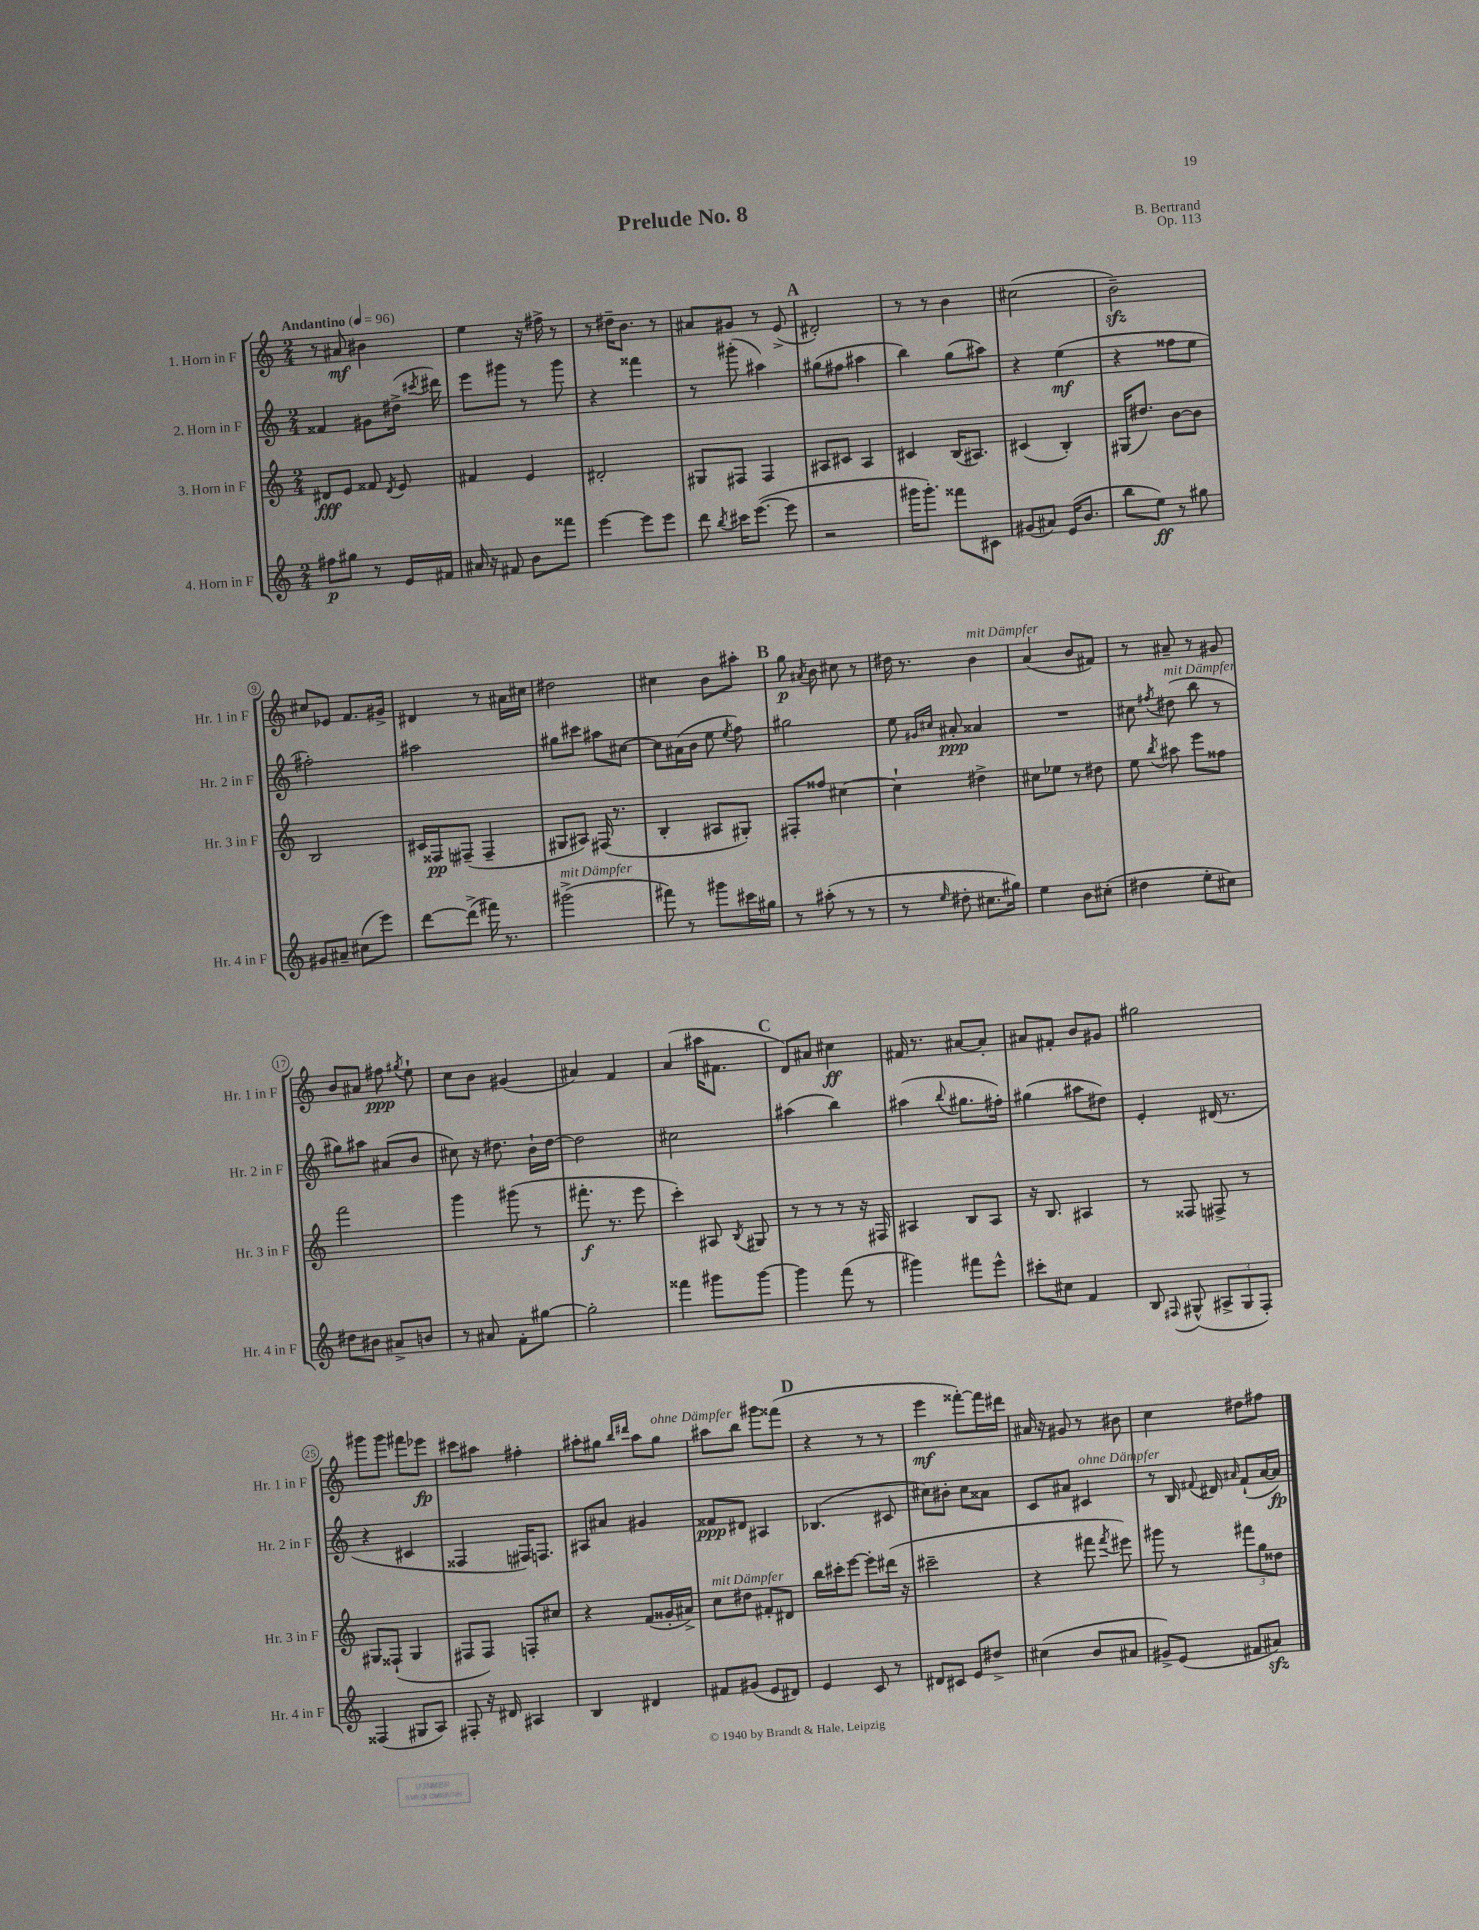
\header { title = "Prelude No. 8" composer = "B. Bertrand" opus = "Op. 113" }
<<
\new StaffGroup <<
\new Staff = "s0" \with { instrumentName = "1. Horn in F" shortInstrumentName = "Hr. 1 in F" } {
    \clef treble \key c \major \numericTimeSignature \time 2/4 \tempo "Andantino" 4 = 96
    \autoBeamOff r8 ais'8\mf bis'4 |
    e''4 r16 fis''16-> r8 |
    r8 dis''16[-- b'8.] r8 |
    ais'8[ gis'8] r8 e'8->( |
    \mark \markup { \bold "A" } dis'2-.) |
    r8 r8 b'4 |
    cis''2( |
    b'2--\sfz) |
    cis''8[ ees'8] f'8.[ gis'16]-> |
    dis'4 r8 ais'16[ cis''16] |
    dis''2 |
    cis''4 b'8[ ais''8]-. |
    \mark \markup { \bold "B" } g''8\p \acciaccatura { ais'8 } b'8 cis''8 r8 |
    dis''16 r8. b'4^\markup { \italic "mit Dämpfer" } |
    a'4( b'8[ fis'8]) |
    r8 ais'8-- r8 gis'8 |
    b'8[ ais'8] fis''8\ppp \acciaccatura { gis''8 } e''8-! |
    c''8[ b'8] gis'4( |
    ais'4) f'4 |
    a'4( ais''16[ fis'8.] |
    \mark \markup { \bold "C" } d'8[) ais'8] cis''4\ff |
    fis'16 r8. ais'8[~ ais'8]-. |
    ais'8[ fis'8]-. b'8[ gis'8] |
    gis''2 |
    gis'''8[ gis'''8] fis'''8[ ees'''8]\fp |
    cis'''8[ ais''8] fis''4-. |
    ais''8[-. gis''8] \grace { b''16[ dis'''16] } ais''8[ gis''8]^\markup { \italic "ohne Dämpfer" } |
    ais''8[ b''8] gis'''8[ fisis'''8]( |
    \mark \markup { \bold "D" } r4 r8 r8 |
    e'''4\mf fisis'''8[~-.) fisis'''16 dis'''16] |
    ais'16 r16 gis'8 r8 bis'8 |
    c''4 dis''8[ fis''8] \bar "|." |
}
\new Staff = "s1" \with { instrumentName = "2. Horn in F" shortInstrumentName = "Hr. 2 in F" } {
    \clef treble \key c \major \numericTimeSignature \time 2/4
    \autoBeamOff fisis'4 gis'8[ dis''16]->( \acciaccatura { cis'''8 } dis'''16) |
    e'''8[ gis'''8] r8 gis'''8 |
    r4 fisis'''4 |
    r8 gis'''8-.( ais''4) |
    \mark \markup { \bold "A" } gis''8[( fis''8] ais''4 |
    b''4) g''8[( ais''8]) |
    r4 e''4\mf( |
    r4 fisis''8[ e''8] |
    fis''2-.) |
    ais''2 |
    gis''8[ cis'''8] ais''8[ cis''8]~ |
    cis''8[ ais'16( b'16] e''8 \acciaccatura { e''8 } f''8) |
    \mark \markup { \bold "B" } gis''2 |
    e''8 \grace { gis'16[ cis''16] } ais'8-.\ppp aisis'4 |
    R2 |
    cis''8 \acciaccatura { fis''8 } dis''8^\markup { \italic "mit Dämpfer" }( b''8 r8 |
    gis''8[) ais''8] ais'8[( b'8] |
    cis''8) r16 dis''8. b'16[-! dis''16]~ |
    dis''2 |
    cis''2 |
    \mark \markup { \bold "C" } ais''4( b''4) |
    ais''4( \appoggiatura { b''8 } gis''8.[ fis''16]-.) |
    gis''4( ais''8[ dis''8]) |
    e'4-. dis'16( r8. |
    r4 cis'4 |
    fisis4 fis16[) f8.] |
    ais8[ ais'8] gis'4 |
    fisis'8[\ppp dis'8] ais4 |
    \mark \markup { \bold "D" } bes4.( cis'8 |
    cis''8[) bis'8]-. cis''8[ aisis'8] |
    c'8[ ais'8] cis'4^\markup { \italic "ohne Dämpfer" } |
    r8 b16 \appoggiatura { fis'8 } dis'16 \grace { ais'16 } fis'8[-!( ais'16~ ais'16]\fp) \bar "|." |
}
\new Staff = "s2" \with { instrumentName = "3. Horn in F" shortInstrumentName = "Hr. 3 in F" } {
    \clef treble \key c \major \numericTimeSignature \time 2/4
    \autoBeamOff dis'8[\fff e'8] fisis'8 \acciaccatura { dis'8 } e'8 |
    fis'4 e'4 |
    dis'2-. |
    gis8[ fis8] fis4 |
    \mark \markup { \bold "A" } ais8[ cis'8] ais4 |
    cis'4 b16[( ais8.]) |
    cis'4( b4-.) |
    gis16[( dis''8.]) b'8[~ b'8] |
    b2 |
    cis'16[ fisis16\pp fis8]--( fis4-- |
    gis8[ ais8]) fis16( r8. |
    b4-. ais8[ gis8]-.) |
    \mark \markup { \bold "B" } fis8[-. fisis''8] cis''4~ |
    cis''4-! dis''4-> |
    cis''8[ ees''8] r8 dis''8 |
    e''8 \acciaccatura { b''8 } ais''8 e'''8[ fisis''8] |
    f'''2 |
    g'''4 gis'''8( r8 |
    fis'''8.-.\f r8. e'''8 |
    c'''4-.) ais8 \acciaccatura { b8 } gis8 |
    \mark \markup { \bold "C" } r8 r8 r8 r16 fis16 |
    ais4 b8[ ais8] |
    r16 b8. ais4 |
    r8 fisis8 fis8-> r8 |
    gis8[ fisis8]-!( gis4 |
    fis8[ fis8]) f8[-. cis''8] |
    r4 f'8[( gisis'16-. ais'16]->) |
    c''8[^\markup { \italic "mit Dämpfer" } dis''8] fis'8[-. dis'8] |
    \mark \markup { \bold "D" } b''16[ cis'''16-. e'''8]~ e'''8[-. dis'''16]( r16 |
    cis'''2-- |
    r4 fis'''8 \acciaccatura { fis'''8 } eis'''8) |
    gis'''8 r8 \tuplet 3/2 { fis'''8[ g''8 disis''8] } \bar "|." |
}
\new Staff = "s3" \with { instrumentName = "4. Horn in F" shortInstrumentName = "Hr. 4 in F" } {
    \clef treble \key c \major \numericTimeSignature \time 2/4
    \autoBeamOff fis''8[\p gis''8] r8 e'16[ fis'16] |
    ais'16 r16 fis'8 b'8[ fisis'''8] |
    e'''4~ e'''8[ e'''8] |
    d'''8 \acciaccatura { b''8 } cis'''16[ e'''8.]~( e'''8 |
    \mark \markup { \bold "A" } r2 |
    gis'''16[ gis'''8.]-.) fisis'''8[ cis'8] |
    gis'8[( ais'8]) e'16[( b'8.] |
    b''8[ e''8]\ff) r8 gis''8 |
    gis'8[ ais'8]-- cis''8[( e'''8]) |
    d'''8[~ d'''8]->( fis'''16) r8. |
    gis'''2->^\markup { \italic "mit Dämpfer" }( |
    fis'''8) r8 gis'''8[ cis'''16 gis''16] |
    \mark \markup { \bold "B" } r8 ais''8-.( r8 r8 |
    r8 \grace { e''16 } dis''8-. cis''8.[ gis''16]) |
    e''4 b'8[ cis''8]-.( |
    dis''4 e''8[-. cis''8]) |
    dis''8[ bis'8] ais'8[-> b'8] |
    r8 ais'8 f'8[-. gis''8]~ |
    gis''2-. |
    fisis'''4 gis'''8[ gis'''8]~ |
    \mark \markup { \bold "C" } gis'''4 f'''8( r8 |
    gis'''4) fis'''8[ e'''8]-^ |
    cis'''8[-. cis''8] f'4 |
    b8 \appoggiatura { fis8 } gis8-^( \tuplet 3/2 { ais8[-> gis8 fis8]-.) } |
    fisis4( gis8[ a8]) |
    fis8-. r16 dis'16 ais4 |
    b4 dis'4 |
    fis'8[ gis'8]( e'8[ dis'8]) |
    \mark \markup { \bold "D" } e'4 c'8 r8 |
    dis'8[ cis'8] e'8[ dis''8]-> |
    cis''4( b'8[ ais'8] |
    gis'8[->) e'8]( fis'8[ ais'8]\sfz) \bar "|." |
}
>>
>>
\layout { \context { \Score \override BarNumber.stencil = #(make-stencil-circler 0.1 0.3 ly:text-interface::print) } }
